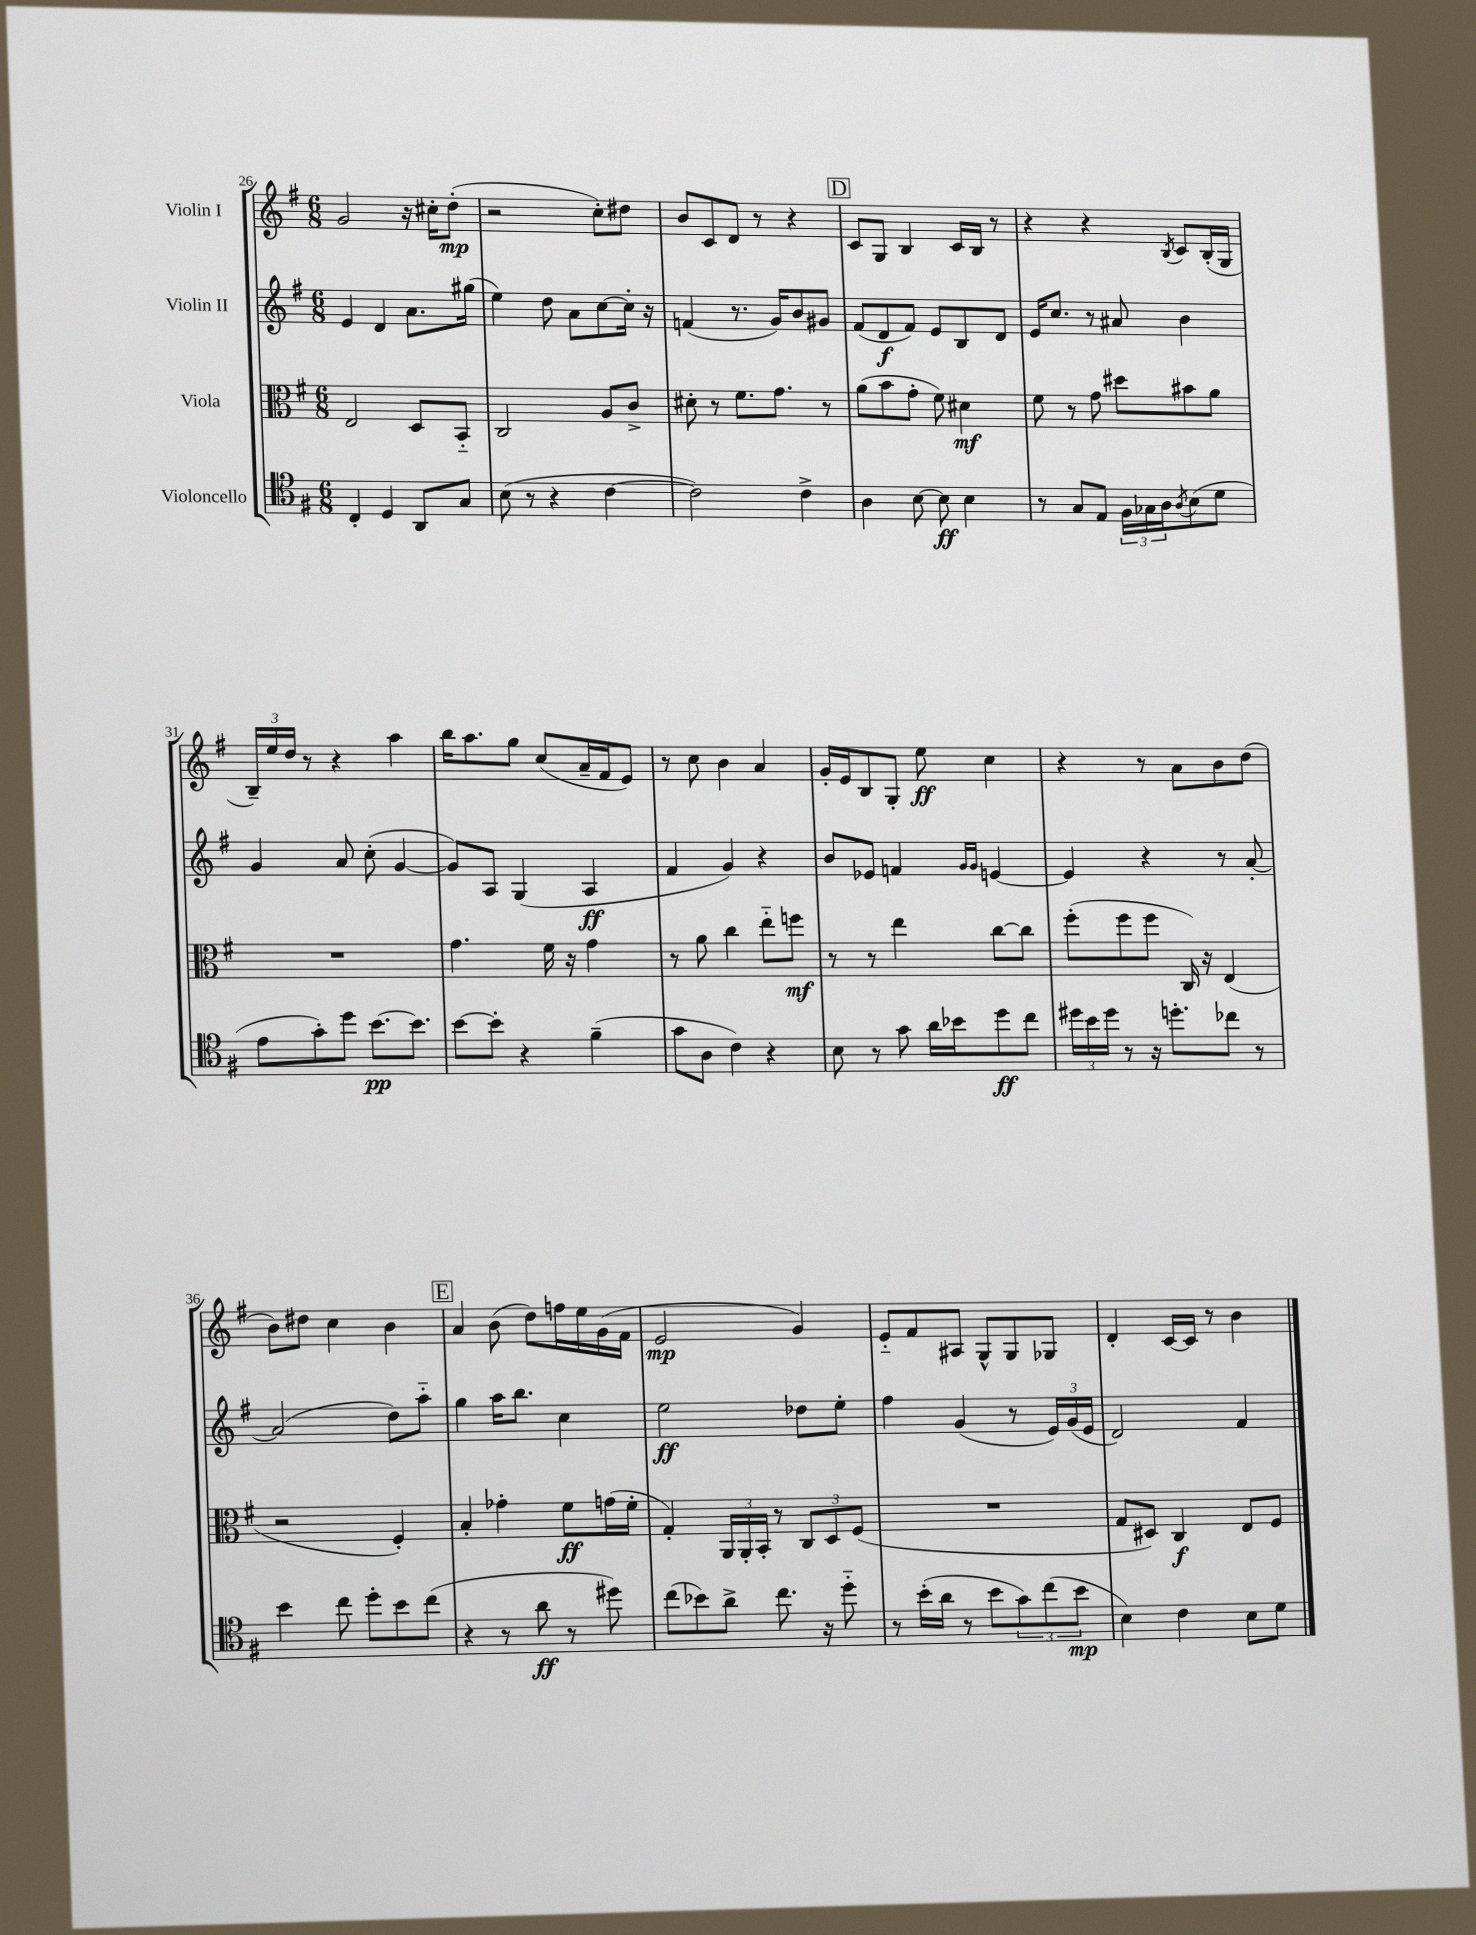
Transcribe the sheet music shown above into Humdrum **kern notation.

**kern	**kern	**kern	**kern
*staff4	*staff3	*staff2	*staff1
*clefC4	*clefC3	*clefG2	*clefG2
*k[f#]	*k[f#]	*k[f#]	*k[f#]
*M6/8	*M6/8	*M6/8	*M6/8
4C'	2E	4e	2g
4D	.	4d	.
8AA	8D	8.a	16r
.	.	.	16cc#'
8G	8BB'~	.	(8dd'
.	.	(16gg#	.
=	=	=	=
(8B	2C	4ee)	2r
8r	.	.	.
4r	.	8dd	.
.	.	8a	.
[4c	8A	[8cc	8cc')
.	8c^	16cc']	8dd#
.	.	16r	.
=	=	=	=
2c])	8d#'	(4f	8b
.	8r	.	8c
.	8.f#	8.r	8d
.	.	.	8r
.	8.g	16g)	.
4c^	.	8b	4r
.	8r	8g#	.
=	=	=	=
4A	(8a	(8f#	8c
.	8b	8d	8G
[8B	8g'	8f#)	4B
8B]	8f#)	8e	.
4B	4d#	8B	16c
.	.	.	16B
.	.	8d	8r
=	=	=	=
8r	8f#	16e	4r
.	.	8.cc	.
8G	8r	.	.
8E	8g	8r	4r
24F#	8dd#	8a#	.
24G-	.	.	.
24A	.	.	.
8qA	.	.	8qB
(8B	8b#	4b	8c
8d	8a	.	(16B'
.	.	.	16G
=	=	=	=
8e	2.r	4g	24B~)
.	.	.	24ee
.	.	.	24dd
8g')	.	.	8r
8dd	.	8a	4r
[8.b	.	(8cc'	.
.	.	[4g	4aa
8.b]	.	.	.
=	=	=	=
[8b	4.g	8g])	16bb
.	.	.	8.aa
8b']	.	8A	.
4r	.	(4G	8gg
.	16f#	.	(8cc
.	16r	.	.
(4f#~	4g	4A	16a~
.	.	.	16f#
.	.	.	8e)
=	=	=	=
8g	8r	4f#	8r
8A	8a	.	8cc
4c)	4cc	4g)	4b
4r	8ee'~	4r	4a
.	8ff	.	.
=	=	=	=
8B	8r	8b	16g'
.	.	.	16e
8r	8r	8e-	8B
8g	4ee	4f	8G'
16a	.	.	8ee
16b-	.	.	.
.	.	16qqg	.
.	.	16qqg	.
8dd	[8cc	[4e	4cc
8cc	8cc]	.	.
=	=	=	=
24dd#	(8ff#'	4e]	4r
24b	.	.	.
24dd#	.	.	.
8r	8ff#	.	.
16r	8ff#	4r	8r
8.dd'	.	.	.
.	16C)	.	8a
.	16r	.	.
8cc-	(4E	8r	8b
8r	.	[8a'	(8dd
=	=	=	=
4b	2r	(2a]	8b)
.	.	.	8dd#
8cc	.	.	4cc
8dd'	.	.	.
8b	4F#')	8dd)	4b
(8cc	.	8aa'~	.
=	=	=	=
4r	4B'	4gg	4a
8r	4g-'	16aa	(8b
.	.	8.bb	.
8a	.	.	8dd)
8r	8f#	4cc	16ff
.	.	.	16ee
8dd#)	(16g	.	(16g
.	16f#'	.	16f#
=	=	=	=
(8cc	4G')	2ee	2e
8b-)	.	.	.
8a^	24AA	.	.
.	24AA'	.	.
.	24BB'	.	.
8.cc	8r	.	.
.	12C	8dd-	4g)
16r	.	.	.
.	12D	.	.
8dd'~	.	8ee'	.
.	(12F#	.	.
=	=	=	=
8r	2.r	4ff#	8e'~
(16b'	.	.	8f#
16a	.	.	.
8r	.	(4g	8A#
8b	.	.	8G^^
12g)	.	8r	8G
(12cc	.	.	.
.	.	24e)	8G-
12b	.	(24g	.
.	.	24e	.
=	=	=	=
4B)	8G	2d)	4d'
.	8D#)	.	.
4c	4C	.	[16c
.	.	.	16c]
.	.	.	8r
8B	8E	4f#	4b
8d	8F#	.	.
==	==	==	==
*-	*-	*-	*-
